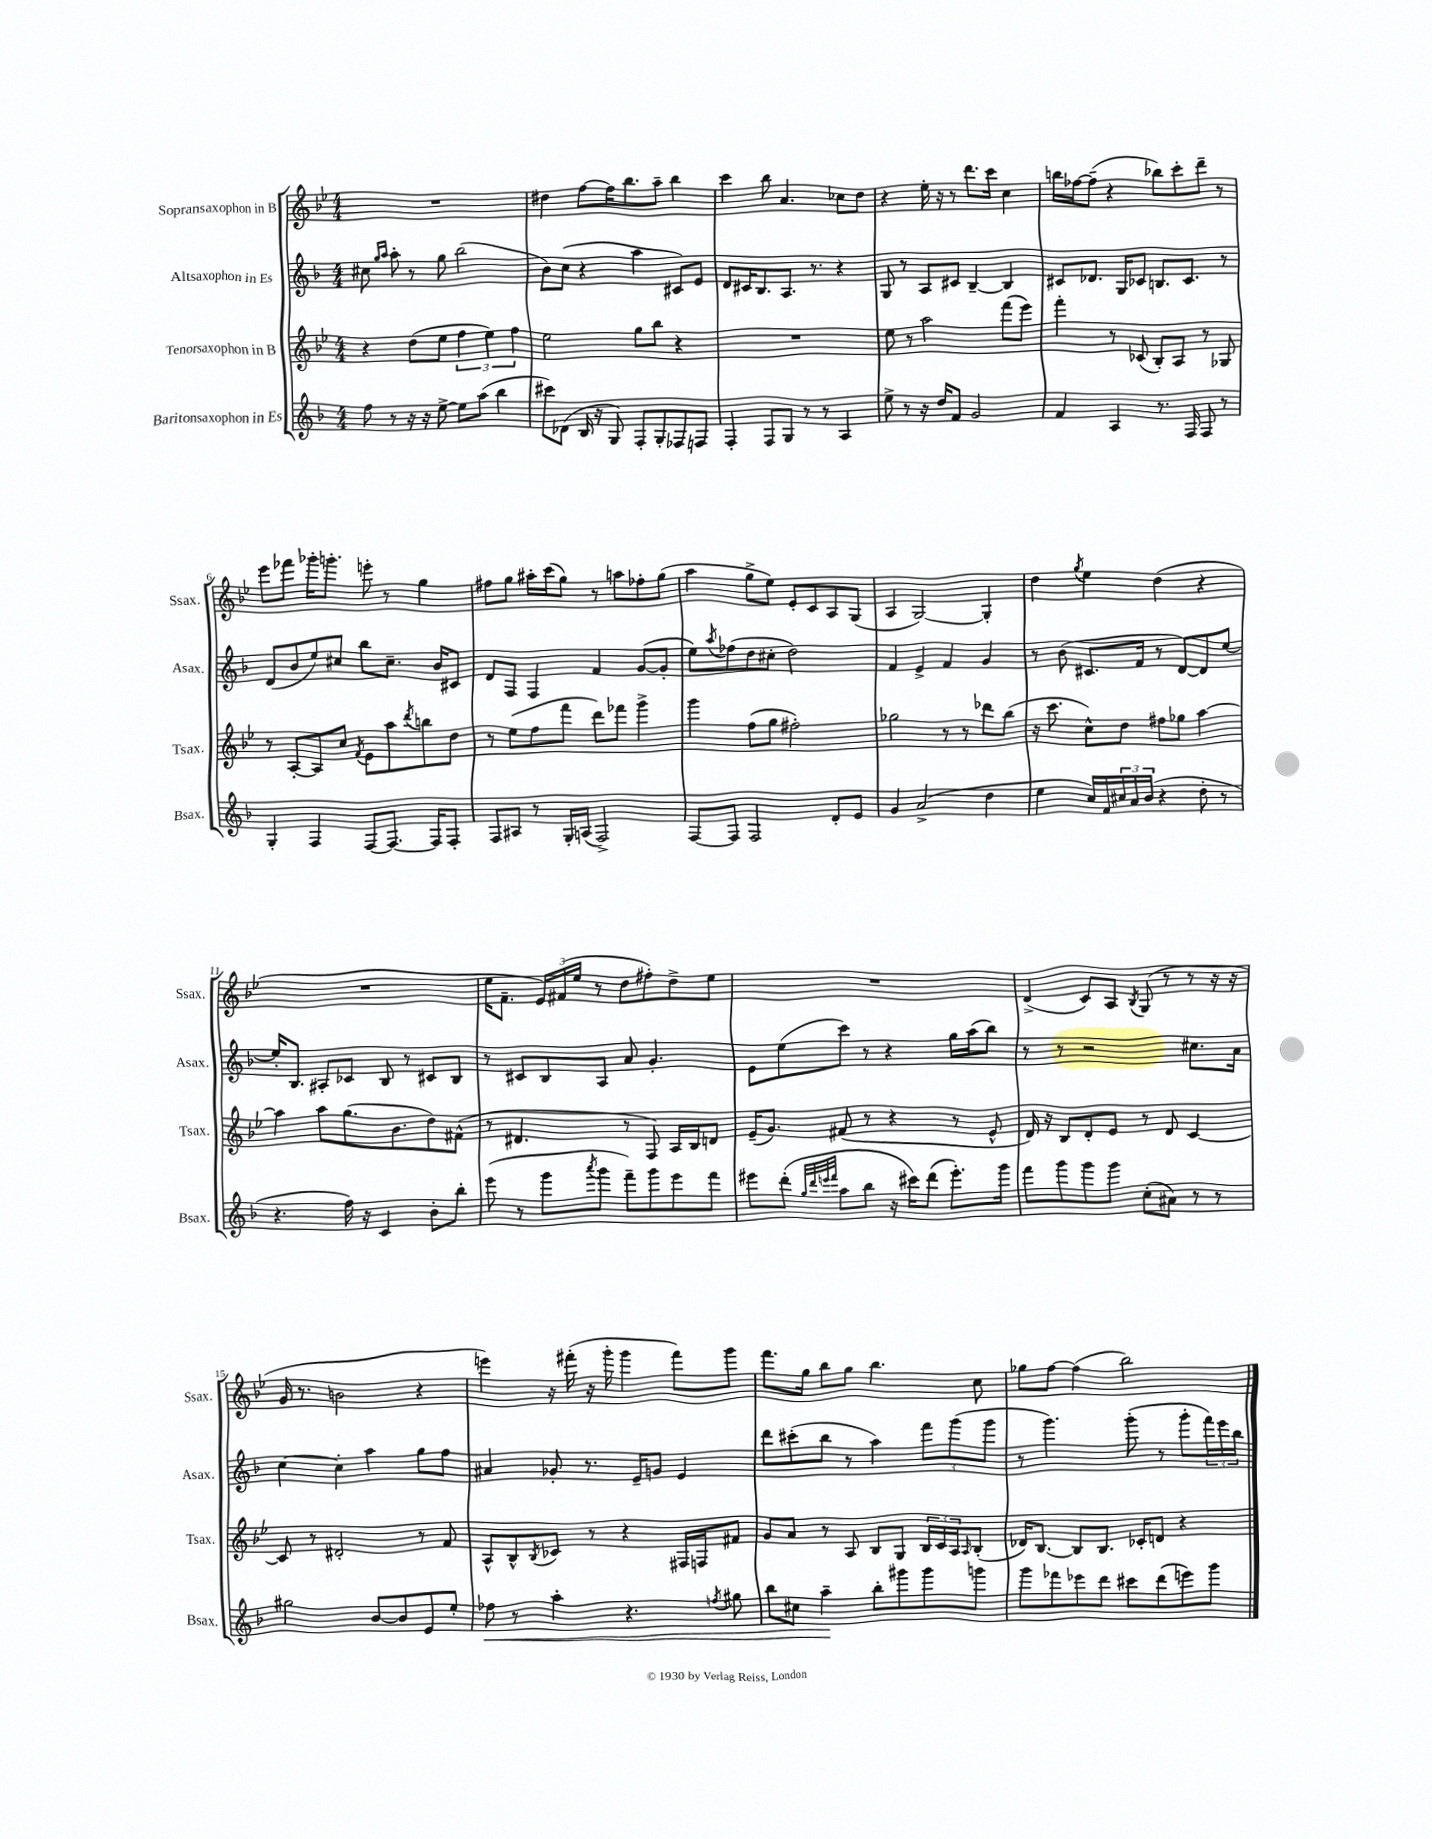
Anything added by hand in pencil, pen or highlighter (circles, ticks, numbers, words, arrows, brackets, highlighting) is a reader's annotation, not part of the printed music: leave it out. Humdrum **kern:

**kern	**kern	**kern	**kern
*staff4	*staff3	*staff2	*staff1
*clefG2	*clefG2	*clefG2	*clefG2
*k[b-]	*k[b-e-]	*k[b-]	*k[b-e-]
*M4/4	*M4/4	*M4/4	*M4/4
8ff	4r	8cc#	1r
.	.	16qqgg	.
.	.	16qqaa	.
8r	.	8aa'	.
16r	(8dd	8r	.
16r	.	.	.
[8ee^	8ee-	8gg	.
8ee]	6ff	(2bb-	.
(8aa	.	.	.
.	6ee-)	.	.
4bb-	.	.	.
.	6ff	.	.
=	=	=	=
8ccc#)	2ee-	8b-)	4dd#
(8d-	.	(8cc	.
16B-	.	4r	[8ff
16r	.	.	.
8G)	.	.	16ff]
.	.	.	8.bb-
8F'	8gg	4aa	.
8G'	8bb-	.	8aa~
8F-	4r	8c#)	4bb-
8F	.	8e	.
=	=	=	=
4F'	1r	8d	4ccc
.	.	16c#	.
.	.	8.B-	.
8F	.	.	8bb-
8G	.	8.A	4.a
8r	.	.	.
.	.	8.r	.
8r	.	.	.
4A	.	4r	8cc-
.	.	.	8dd
=	=	=	=
8ee^	8ee-	8G	4r
8r	8r	8r	.
16r	2aa	8A	16ee-'
16dd	.	.	16r
8f	.	8c#	8r
2g	.	[4B-~	8.ddd
.	.	.	16ccc
.	(8fff	4B-]	4cc
.	8eee-)	.	.
=	=	=	=
4f	4fff'	8c#	16bb
.	.	.	[16ff-
.	.	8.d-	(8ff-~]
4A	8r	.	4r
.	.	16G	.
.	(8c-	8c-	.
8.r	8B-')	8.B	8bb-)
.	8A	.	8ccc'
16F	.	8.c-	.
8F	8r	.	8ddd~
8r	8G-	8r	8r
=	=	=	=
4G'	8r	(8d	8eee-
.	[8A'	8b-	8fff-
4F	8A]	8ee)	16ggg-'
.	.	.	8.ggg'
.	8cc	8cc#	.
.	8qf	.	.
[8F	8e-	8bb-	8eee'
8.F_	8aa	8.cc#~	8r
.	8qddd	.	.
.	8bb	.	4gg
16F]	.	16b-	.
8F'	8dd	8c#	.
=	=	=	=
8F	8r	8d	8ff#
8A#	(8ee-	8F	8gg
8r	8ff	4F	16aa#'
.	.	.	(16ccc
16G'	8fff	.	8gg)
(16A	.	.	.
2F^)	8ddd)	4f	8r
.	8fff-	.	8aa
.	4ggg^	([8g	8ff-'
.	.	8g']	(8gg
=	=	=	=
[8F	4ggg	8ee)	4aa
.	.	8qaa	.
8F]	.	(8ff-	.
2F	(8ff	8dd	8gg^
.	8gg	8cc#'	8ee-)
.	2ff#')	2dd)	8e-'
.	.	.	8c
8d'	.	.	8A
8e	.	.	(8G
=	=	=	=
4g	2gg-	4f	4A
(2a^	.	4e^	[2G)
.	8r	4f	.
.	8r	.	.
4dd	8ddd-	4g	4G']
.	(8bb-	.	.
=	=	=	=
4ee	16r	8r	4dd
.	8.ccc	.	.
.	.	(8b-	.
.	.	.	8qgg
16cc)	8cc^^)	8.c#	4ee-
16f	.	.	.
24cc#	8dd	.	.
24a	.	.	.
.	.	16f	.
(24b-	.	.	.
4r	8ff#	8r	(4dd
.	8gg-	[8d)	.
8dd'	[4aa	8d]	4r
8r	.	[8ee	.
=	=	=	=
4.r	4aa]	16ee']	1r
.	.	8.B-	.
.	8aa	8A#'	.
16ff)	(8.gg	8c-	.
16r	.	.	.
4c	.	8B-	.
.	8.b-	.	.
.	.	8r	.
8b-'	8dd)	8c#	.
8bb-'	(8f#^^	8B-	.
=	=	=	=
(8eee	8r	8r	16ee-
.	.	.	8.f~
8r	4.d#	8c#	.
8ggg	.	8B-	24e-)
.	.	.	(24f#
.	.	.	24ee-
8qaaa	.	.	.
8ggg	.	8A	8r
8fff~)	8r	8a	8dd
8ggg	8F)	4.g'	8ff#')
8eee	16A	.	8dd^
.	16B-	.	.
8fff	8d	.	8ee-
=	=	=	=
8eee#	(16e-~	8e	1r
.	8.g)	.	.
(8ddd'	.	(8ee	.
32qqgg	.	.	.
32qqddd	.	.	.
32qqeee	.	.	.
32qqfff	.	.	.
8aa	(8f#	8ccc)	.
8bb-	8r	8r	.
16r	4r	4r	.
16ccc#)	.	.	.
(8ddd	.	.	.
8.eee')	8r	16gg	.
.	.	(16aa	.
.	8e-^^	8bb-)	.
16ggg	.	.	.
=	=	=	=
8fff	16d)	8r	(4d^
.	16r	.	.
8ggg	8B-	8r	.
8ggg	8d'	2r	8c)
8ggg	8e-	.	8A
.	.	.	8qB-
(8cc'	8r	.	(8G
8a#)	8d	.	8r
8r	[4c	8.cc#	8r
8r	.	.	16r
.	.	16a	16r
=	=	=	=
2gg#	8c]	[4cc	16g
.	.	.	8.r
.	8r	.	.
.	2d#'	4cc']	2b
[8b-	.	4aa	.
8b-]	.	.	.
8e	8r	8gg	4r
8ee'	8f	8ff	.
=	=	=	=
8ff-	8A^^	4a#	4eee)
8r	8B-^^	.	.
.	8qB-	.	.
4aa'	8c-	8g-'	16r
.	.	.	(16fff#'
.	8r	8.r	16r
.	.	.	16ggg'
4.r	4r	.	4ggg
.	.	16e~	.
.	.	8g	.
.	16F#	4e	8fff#)
.	16F	.	.
8qff	.	.	.
8gg#	8f#	.	8ggg
=	=	=	=
8bb-	8g	8ddd	8.fff
8cc#	8a	(8ccc#'	.
.	.	.	16gg
4aa~	8r	8bb-	8bb-
.	8A	8r	8gg
8bb-'	8B-	4aa)	4.bb-
8ggg#	8G	.	.
8ggg#	24B-	12fff	.
.	24c	.	.
.	24A	(12ggg	.
.	16qqA	.	.
8ggg	(8B-'	.	8cc
.	.	12ggg	.
=	=	=	=
8ggg	16d-)	8r	8gg-
.	[8.B-	.	.
8fff-	.	4.ggg)	[8ff
8eee-	8B-]	.	(4ff]
8ddd	8.B-	.	.
8ccc#	.	(8ggg'	2bb-)
.	16c-'	.	.
(8ddd	8d	8r	.
8eee)	4r	8ggg'	.
8ggg	.	24fff)	.
.	.	24eee	.
.	.	24bb-	.
==	==	==	==
*-	*-	*-	*-
